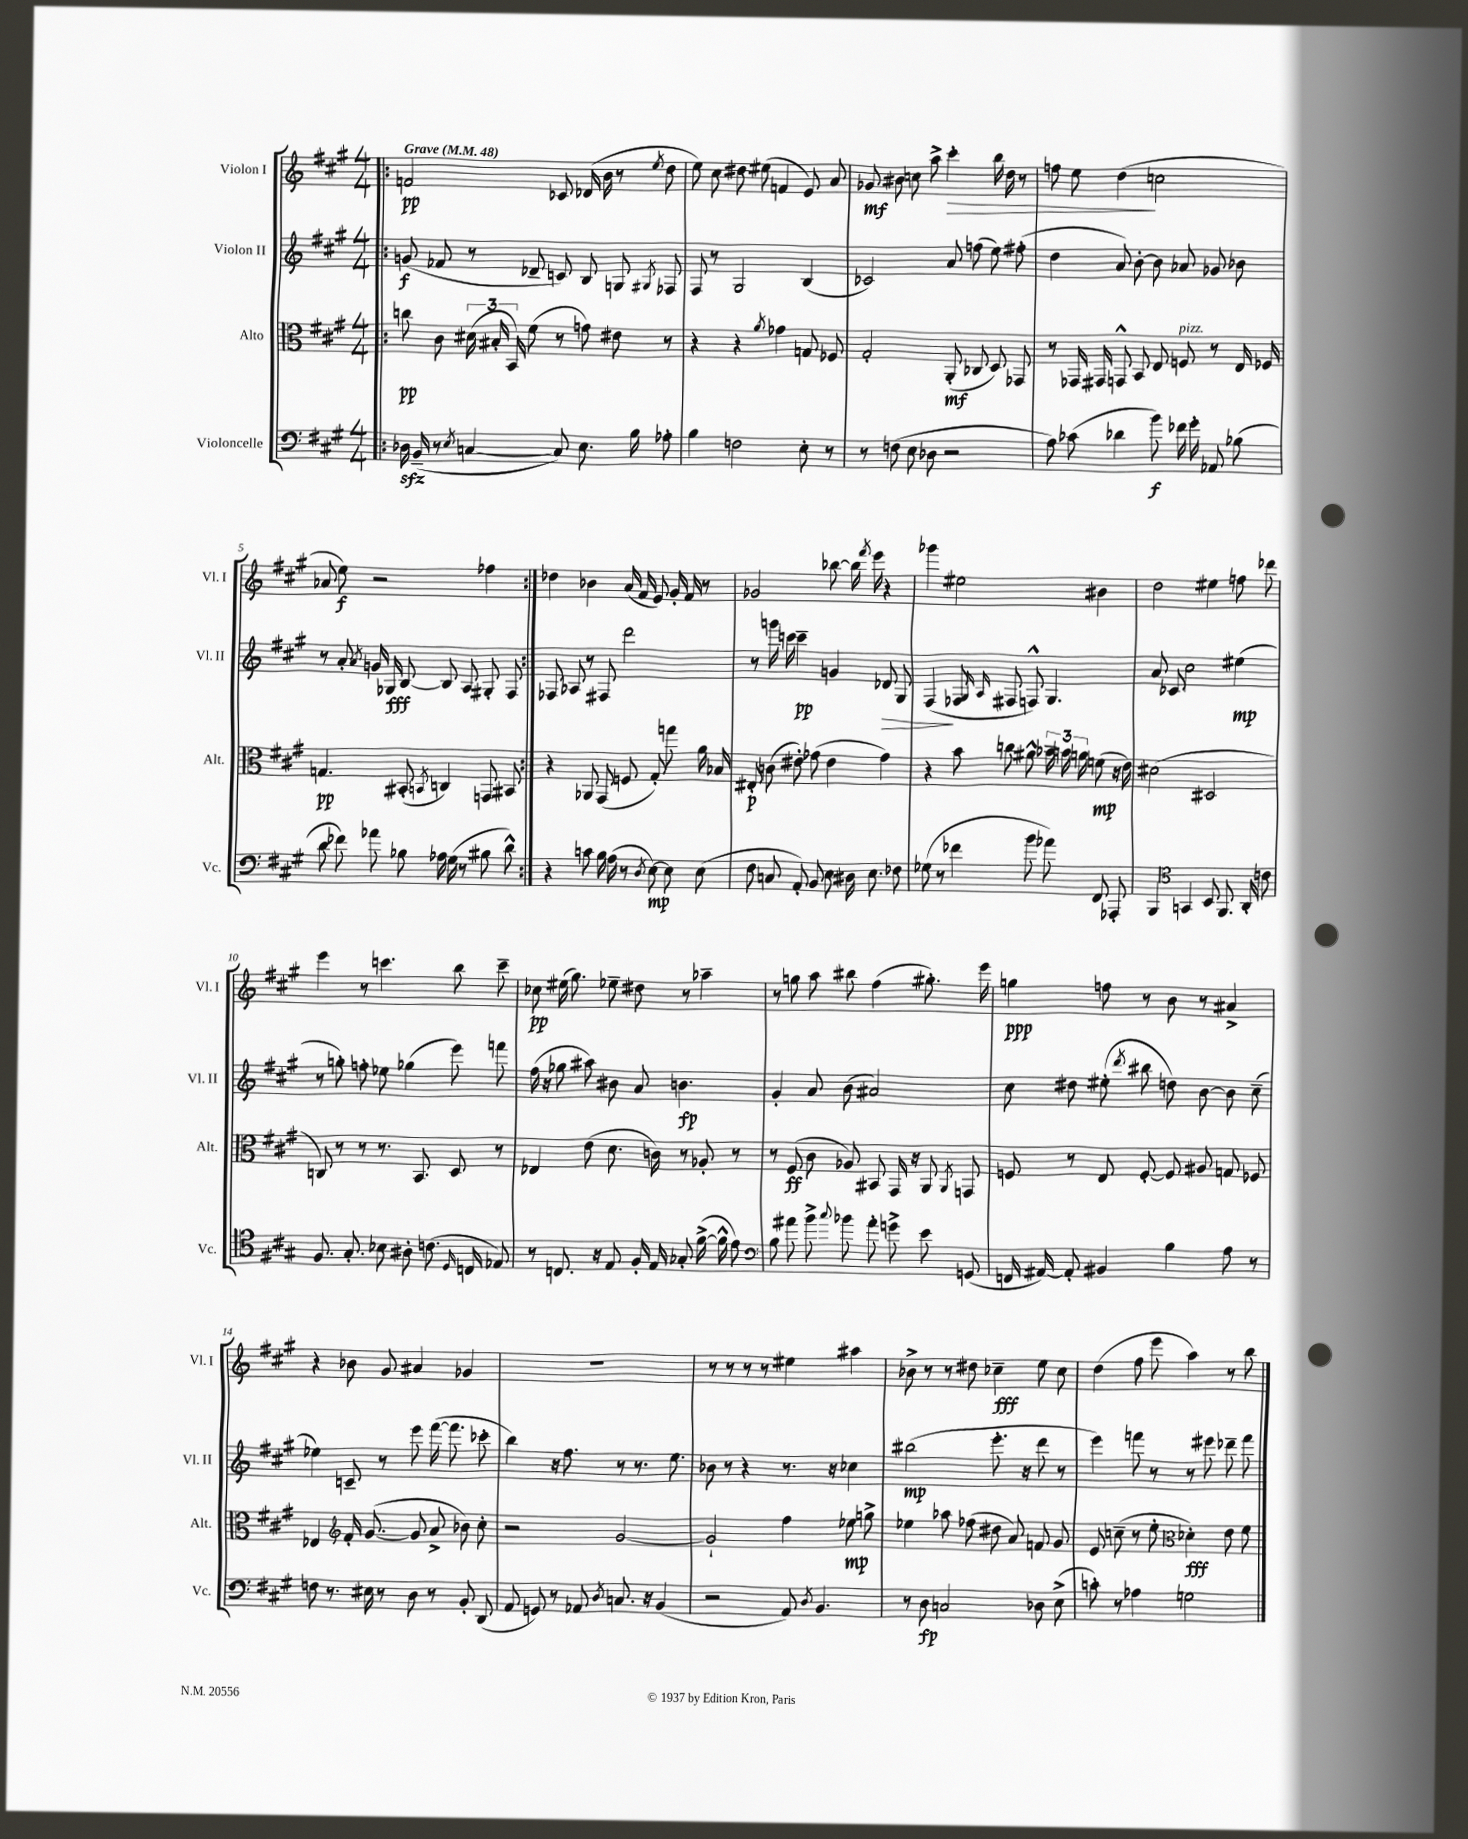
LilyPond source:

<<
\new StaffGroup <<
\new Staff = "s0" \with { instrumentName = "Violon I" shortInstrumentName = "Vl. I" } {
    \clef treble \key a \major \numericTimeSignature \time 4/4 \tempo "Grave" 4 = 48
    \autoBeamOff \repeat volta 2 { \bar ".|:" f'2\pp ces'8 des'16( b'16 r8 \acciaccatura { e''8 } d''8 |
    e''8) cis''8 dis''8 eis''8( f'4 e'8) a'8 |
    ges'8\mf bis'8 c''8 a''8-> cis'''4-.\> b''16 d''16 r8 |
    f''8 e''8 d''4\!( c''2 |
    aes'8 e''8\f) r2 fes''4 | }
    des''4 bes'4 a'16( fis'16 e'8) gis'16-. fis'16 r8 |
    ges'2 bes''8~ bes''16 \acciaccatura { fis'''8 } e'''16 r4 |
    ges'''4 eis''2 bis'4 |
    d''2 eis''4 f''8 des'''8 |
    e'''4 r8 c'''4. b''8 c'''8-- |
    ces''8\pp eis''16( gis''8.) ees''8-- dis''8 r8 aes''4-- |
    r8 g''8 a''8 bis''8 fis''4( gis''8.-.) e'''16 |
    g''4\ppp f''8 r8 b'8 r8 ais'4-> |
    r4 bes'8 gis'8 ais'4 ges'4 |
    R1 |
    r8 r8 r8 r8 eis''4 ais''4 |
    bes'8-> r8 r8 dis''8 ces''4--\fff e''8 ces''8 |
    d''4( fis''8 e'''8 a''4) r8 b''8 \bar "|." |
}
\new Staff = "s1" \with { instrumentName = "Violon II" shortInstrumentName = "Vl. II" } {
    \clef treble \key a \major \numericTimeSignature \time 4/4
    \autoBeamOff \repeat volta 2 { \bar ".|:" g'8\f( fes'8 r8 des'8-- c'8) b8 g8 \acciaccatura { gis8 } fes8 |
    fis8 r8 gis2 b4( |
    ces'2) a'8 f''8( e''8) fis''8-.( |
    d''4 a'8) b'8~-. b'8 aes'8 ges'8 bes'8 |
    r8 a'8-. \acciaccatura { a'8 } g'16 ges16\fff b8~ b8 a8 gis8-. fis8 | }
    fes8 aes8 r8 fis8 d'''2 |
    r8 g'''16 c'''16 c'''4--\pp g'4 des'8\> gis8 |
    fis4\!( fes8 \grace { gis16 a16 } fis8 f8-^) gis4. |
    a'8 ces'8 cis''2 eis''4\mp( |
    r8 g''8-.) f''8-. ees''8 ges''4( e'''8) f'''8 |
    fis''16( r16 ges''8 ais''8) bis'8 a'8 b'4.\fp |
    gis'4-. a'8 b'8( ais'2) |
    cis''8 dis''8 eis''8-.( \acciaccatura { d'''8 } bis''8 d''8) b'8~ b'8 cis''8--( |
    ees''4) c'8-- r8 e'''8 fis'''16~( fis'''8. ces'''8-. |
    b''4) r16 fis''8. r8 r8. e''8. |
    bes'8 r8 r4 r8. r16 ces''4 |
    bis''2\mp( e'''8.-. r16 d'''8 r8 |
    e'''4) f'''8 r8 r8 eis'''8 des'''8-- f'''8 \bar "|." |
}
\new Staff = "s2" \with { instrumentName = "Alto" shortInstrumentName = "Alt." } {
    \clef alto \key a \major \numericTimeSignature \time 4/4
    \autoBeamOff \repeat volta 2 { \bar ".|:" c''8\pp cis'8 \tuplet 3/2 { dis'16( bis16-. b,16) } fis'8( r8 g'8) eis'8 r8 |
    r4 r4 \acciaccatura { a'8 } ges'4 g8 fes8 |
    gis2-. a,8-.\mf( ces8 d8) ges,8 |
    r8 ges,16 gis,16 g,8-^ b,8 e8 f8^\markup { \italic "pizz." } r8 e16 fes16 |
    g4.\pp bis,8-.( \acciaccatura { b,8 } c4) g,8 bis,8 | }
    r4 aes,8 gis,8( f8 gis8-.) g''8 a'16 bes16 |
    eis8-.\p c'8( eis'8-.) ges'8( eis'4 ges'4) |
    r4 b'8 c''8 ais'8-^ \tuplet 3/2 { bes'16-- b'16 a'16 } f'8\mp( r16 e'16) |
    dis'2( dis2 |
    c8) r8 r8 r8. b,8. d8 r8 |
    ees4 e'8( d'8. c'16) r8 aes8-. r8 |
    r8 fis8\ff( cis'8 aes8) bis,8 gis,16 r16 a,8 \acciaccatura { a,8 } g,8 |
    f8 r8 e8 f8~-. f8 ais8 g8 fes8 |
    ees4 \clef treble fis'16-. gis'8.~( gis'8 a'8-> bes'8) cis''8-. |
    r2 gis'2~ |
    gis'2-! fis''4 ees''8\mp g''8-> |
    ees''4 aes''8 fes''8( dis''8 a'8) f'8 gis'8 |
    e'8 c''8--( r8 e''8-. \clef alto des'4-.\fff) e'8 fis'8 \bar "|." |
}
\new Staff = "s3" \with { instrumentName = "Violoncelle" shortInstrumentName = "Vc." } {
    \clef bass \key a \major \numericTimeSignature \time 4/4
    \autoBeamOff \repeat volta 2 { \bar ".|:" des16\sfz b,16--( r8 \acciaccatura { e8 } c4~ c8) e8. b16 aes8-. |
    b4 f2 e8-. r8 |
    r8 f8( e8 des8 r2 |
    a8) ces'8( des'4 b'8\f) fes'16 gis'16-. aes,8 bes8( |
    d'8 fes'8) aes'8 bes8 aes16 gis16( r8 bis8 d'8-^) | }
    r4 c'8 b16 a16( r8 \acciaccatura { d8 } e8~\mp) e8 e8( |
    fis8 c8 a,8-.) b,8 e8 dis16 e8. fes8 |
    ges8( r8 fes'4 b'8 aes'8) fis,8 aes,,8-. |
    b,,4 \clef tenor g,4 b,8 fis,8. a,16-. c'8 |
    fis8. gis8.-. bes8 ais8-. c'8.( \grace { d16 } c16 ees8) |
    r8 c8. r16 e8 fis16-. e16 ges8-. fis'16~->( fis'16-^ e'8) |
    \clef bass b8 ais'8 b'8-> \appoggiatura { cis''8 } bes'8 ais'8-. g'8-> e'8 g,8( |
    f,16 ais,16~) ais,8-. bis,4 b4 a8 r8 |
    f8 r8. eis16 r8 d8 r8 b,8-. d,8( |
    a,8 g,8) r8 aes,8 \acciaccatura { d8 } c8. r16 b,4( |
    r2 a,8) \acciaccatura { d8 } b,4. |
    r8 d8\fp c2 des8 e8->( |
    c'8-.) r8 aes4 g2 \bar "|." |
}
>>
>>
